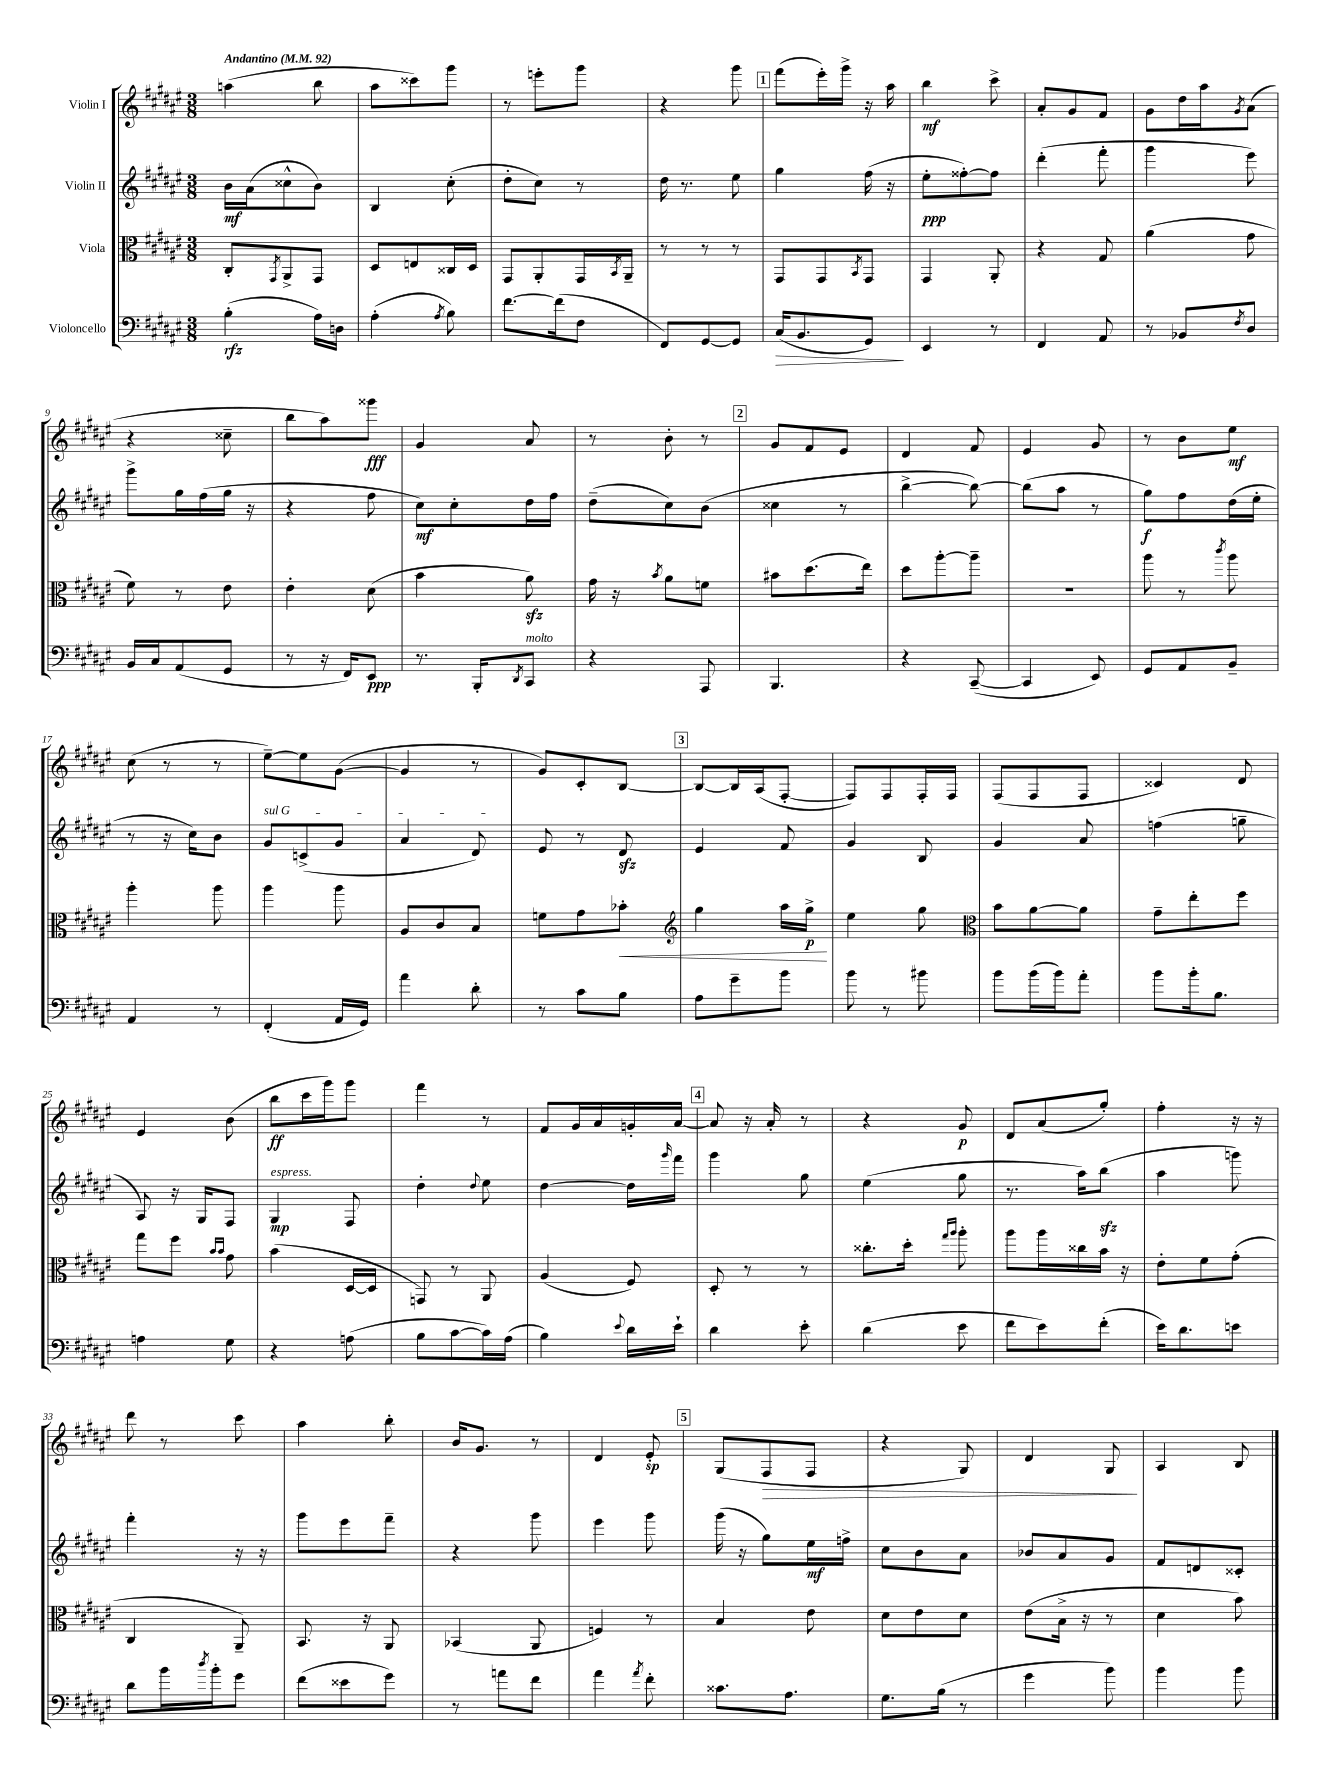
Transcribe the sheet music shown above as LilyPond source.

<<
\new StaffGroup <<
\new Staff = "s0" \with { instrumentName = "Violin I" } {
    \clef treble \key fis \major \numericTimeSignature \time 3/8 \tempo "Andantino" 4 = 92
    a''4( b''8 |
    ais''8 cisis'''8) gis'''8 |
    r8 e'''8-. gis'''8 |
    r4 gis'''8 |
    \mark \markup { \box "1" } fis'''8( eis'''16-.) gis'''16-> r16 ais''16 |
    b''4\mf cis'''8-> |
    ais'8-. gis'8 fis'8 |
    gis'8 dis''16 ais''16 \acciaccatura { gis'8 } ais'8( |
    r4 cisis''8-- |
    b''8 ais''8) gisis'''8\fff |
    gis'4 ais'8 |
    r8 b'8-. r8 |
    \mark \markup { \box "2" } gis'8 fis'8 eis'8 |
    dis'4 fis'8 |
    eis'4 gis'8 |
    r8 b'8 eis''8\mf |
    cis''8( r8 r8 |
    eis''8~--) eis''8 gis'8~( |
    gis'4 r8 |
    gis'8) cis'8-. b8~ |
    \mark \markup { \box "3" } b8~ b16 ais16( fis8~-. |
    fis8) fis8 fis16-. fis16 |
    fis8( fis8 fis8 |
    cisis'4) dis'8 |
    eis'4 b'8( |
    b''8\ff cis'''16 gis'''16) gis'''8 |
    fis'''4 r8 |
    fis'8 gis'16 ais'16 g'16-. ais'16~ |
    \mark \markup { \box "4" } ais'8 r16 ais'16-. r8 |
    r4 gis'8\p |
    dis'8 ais'8( gis''8-.) |
    fis''4-. r16 r16 |
    dis'''8 r8 cis'''8 |
    ais''4 b''8-. |
    b'16 gis'8. r8 |
    dis'4 eis'8-.\sp |
    \mark \markup { \box "5" } gis8( fis8\> fis8 |
    r4 gis8) |
    dis'4 gis8\! |
    ais4 b8 \bar "|." |
}
\new Staff = "s1" \with { instrumentName = "Violin II" } {
    \clef treble \key fis \major \numericTimeSignature \time 3/8
    b'16\mf ais'16( cisis''8-^ b'8) |
    b4 cis''8-.( |
    dis''8-. cis''8) r8 |
    dis''16 r8. eis''8 |
    \mark \markup { \box "1" } gis''4 fis''16( r16 |
    eis''8-.\ppp fisis''8~-.) fisis''8 |
    dis'''4-.( fis'''8-. |
    gis'''4 eis'''8) |
    gis'''8-> gis''16 fis''16( gis''16 r16 |
    r4 fis''8 |
    cis''8\mf) cis''8-. dis''16 fis''16 |
    dis''8--( cis''8) b'8( |
    \mark \markup { \box "2" } cisis''4 r8 |
    b''4~-> b''8~) |
    b''8( ais''8 r8 |
    gis''8\f) fis''8 dis''16( eis''16-. |
    r8 r16 cis''16) b'8 |
    \once \override TextSpanner.bound-details.left.text = \markup { \italic "sul G" } gis'8\startTextSpan c'8->( gis'8 |
    ais'4 dis'8\stopTextSpan) |
    eis'8 r8 dis'8\sfz |
    \mark \markup { \box "3" } eis'4 fis'8 |
    gis'4 b8 |
    gis'4 ais'8 |
    f''4( g''8-- |
    ais8) r16 gis16 fis8 |
    gis4\mp^\markup { \italic "espress." } fis8 |
    dis''4-. \appoggiatura { dis''8 } eis''8 |
    dis''4~ dis''16 \grace { gis'''16 } fis'''16 |
    \mark \markup { \box "4" } gis'''4 gis''8 |
    eis''4( gis''8 |
    r8. ais''16) b''8\sfz( |
    ais''4 g'''8) |
    fis'''4-. r16 r16 |
    gis'''8 eis'''8 fis'''8-- |
    r4 gis'''8 |
    eis'''4 gis'''8 |
    \mark \markup { \box "5" } gis'''16( r16 gis''8) eis''16\mf f''16-> |
    cis''8 b'8 ais'8 |
    bes'8 ais'8 gis'8 |
    fis'8 d'8 cisis'8-. \bar "|." |
}
\new Staff = "s2" \with { instrumentName = "Viola" } {
    \clef alto \key fis \major \numericTimeSignature \time 3/8
    cis8-. \acciaccatura { gis,8 } ais,8-> gis,8 |
    dis8 e8 cisis16 dis16 |
    gis,8 ais,8-. gis,16 \acciaccatura { b,8 } ais,16-- |
    r8 r8 r8 |
    \mark \markup { \box "1" } gis,8 gis,8 \acciaccatura { b,8 } gis,8 |
    gis,4 ais,8-. |
    r4 gis8 |
    ais'4( gis'8 |
    fis'8) r8 eis'8 |
    eis'4-. dis'8( |
    b'4 ais'8\sfz) |
    gis'16 r16 \acciaccatura { b'8 } ais'8 f'8 |
    \mark \markup { \box "2" } bis'8 dis''8.( eis''16) |
    dis''8 ais''8~-. ais''8-- |
    r4. |
    ais''8 r8 \acciaccatura { cis'''8 } ais''8 |
    ais''4-. ais''8 |
    ais''4 ais''8 |
    ais8 cis'8 b8 |
    f'8 gis'8 bes'8-.\< |
    \mark \markup { \box "3" } \clef treble gis''4 ais''16 gis''16->\p\! |
    eis''4 gis''8 |
    \clef alto b'8 ais'8~ ais'8 |
    gis'8-- eis''8-. fis''8 |
    gis''8 fis''8 \grace { b'16 b'16 } gis'8 |
    b'4( dis16~ dis16 |
    g,8) r8 ais,8 |
    ais4( fis8) |
    \mark \markup { \box "4" } dis8-. r8 r8 |
    cisis''8.-. dis''16-. \grace { gis''16 ais''16 } ais''8-. |
    ais''8 ais''16 cisis''16 b'16 r16 |
    eis'8-. fis'8 gis'8-.( |
    cis4 ais,8--) |
    b,8. r16 ais,8 |
    bes,4( ais,8 |
    f4) r8 |
    \mark \markup { \box "5" } b4 eis'8 |
    dis'8 eis'8 dis'8 |
    eis'8( b16-> r16 r8 |
    dis'4 b'8) \bar "|." |
}
\new Staff = "s3" \with { instrumentName = "Violoncello" } {
    \clef bass \key fis \major \numericTimeSignature \time 3/8
    b4-.\rfz( ais16) d16 |
    ais4-.( \acciaccatura { ais8 } b8) |
    fis'8.~ fis'16( fis8 |
    fis,8) gis,8~ gis,8 |
    \mark \markup { \box "1" } cis16\>( b,8. gis,8\!) |
    eis,4 r8 |
    fis,4 ais,8 |
    r8 bes,8 \acciaccatura { fis8 } dis8 |
    b,16 cis16 ais,8( gis,8 |
    r8 r16 fis,16) eis,8\ppp |
    r8. b,,16-. \acciaccatura { dis,8 } cis,8^\markup { \italic "molto" } |
    r4 ais,,8 |
    \mark \markup { \box "2" } b,,4. |
    r4 cis,8~--( |
    cis,4 eis,8) |
    gis,8 ais,8 b,8-- |
    ais,4 r8 |
    fis,4-.( ais,16 gis,16) |
    ais'4 dis'8-. |
    r8 cis'8 b8 |
    \mark \markup { \box "3" } ais8 gis'8-- b'8 |
    b'8 r8 bis'8 |
    b'8 b'16( b'16) ais'8-. |
    b'8 b'16-. b8. |
    a4 gis8 |
    r4 a8( |
    b8 cis'8~ cis'16) ais16( |
    b4) \appoggiatura { eis'8 } dis'16 eis'16-! |
    \mark \markup { \box "4" } dis'4 eis'8-. |
    dis'4( eis'8 |
    fis'8 eis'8) fis'8-.( |
    eis'16) dis'8. e'8 |
    dis'8 b'16 \acciaccatura { dis''8 } b'16-. gis'8 |
    fis'8( eisis'8 gis'8) |
    r8 a'8 fis'8 |
    ais'4 \acciaccatura { ais'8 } fis'8-. |
    \mark \markup { \box "5" } cisis'8. ais8. |
    gis8. b16( r8 |
    gis'4 b'8) |
    b'4 b'8 \bar "|." |
}
>>
>>
